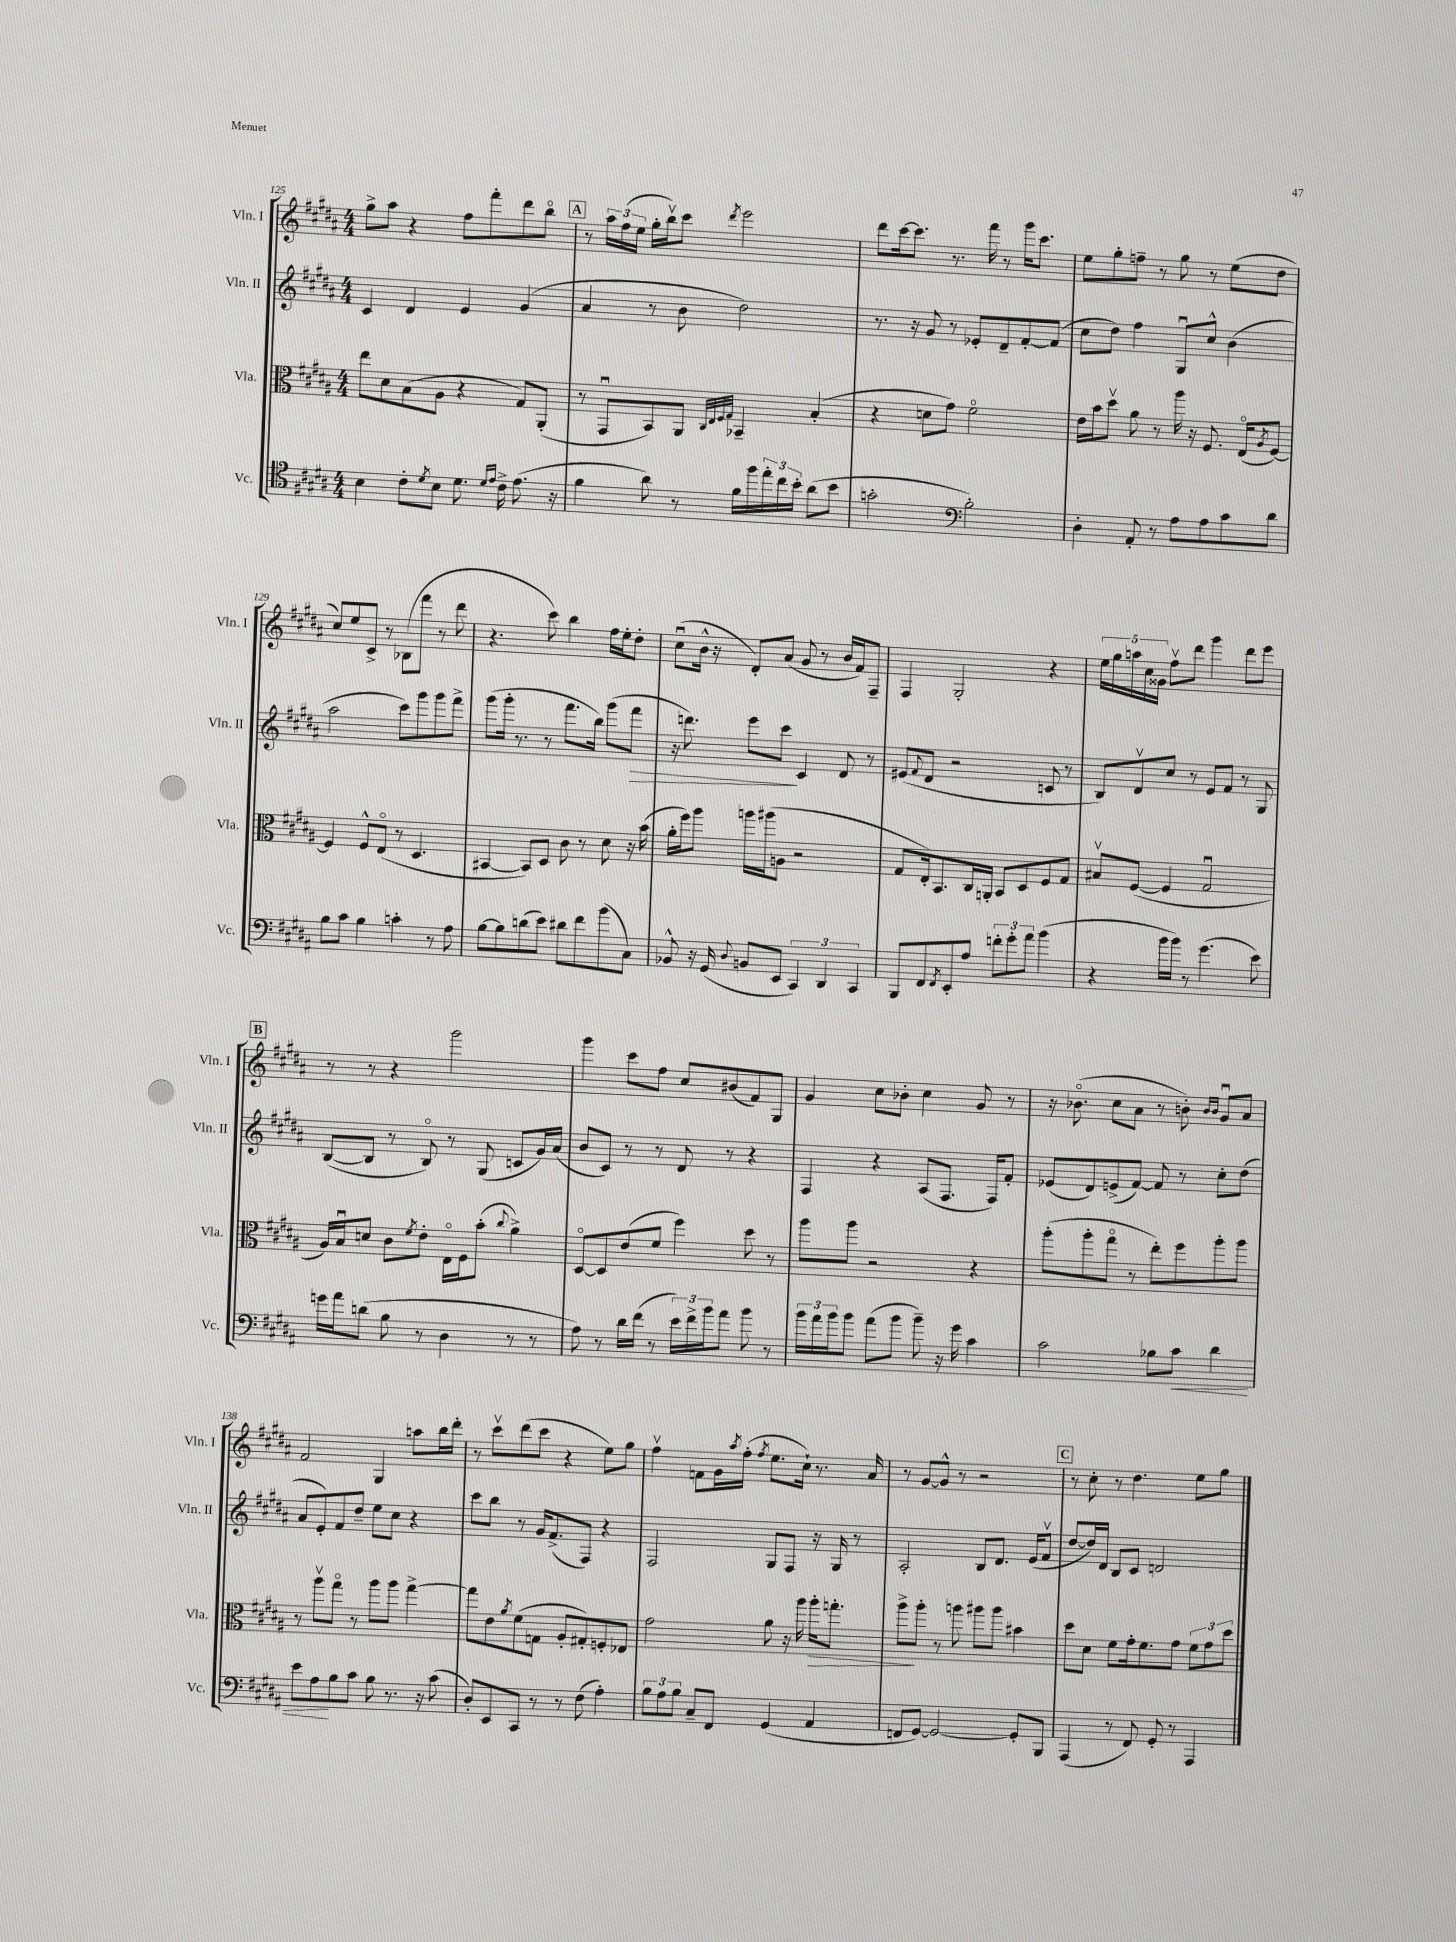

**kern	**dynam	**kern	**dynam	**kern	**dynam	**kern
*part4	*part4	*part3	*part3	*part2	*part2	*part1
*staff4	*staff4	*staff3	*staff3	*staff2	*staff2	*staff1
*I"Vc.	*	*I"Vla.	*	*I"Vln. II	*	*I"Vln. I
*I'Vc.	*	*I'Vla.	*	*I'Vln. II	*	*I'Vln. I
*clefC4	*	*clefC3	*	*clefG2	*	*clefG2
*k[f#c#g#d#a#]	*	*k[f#c#g#d#a#]	*	*k[f#c#g#d#a#]	*	*k[f#c#g#d#a#]
*M4/4	*	*M4/4	*	*M4/4	*	*M4/4
=125	=125	=125	=125	=125	=125	=125
4B\	.	8ee\L	.	4c#/	.	8gg#^\L
.	.	8d#\	.	.	.	8aa#\J
8c#'\L	.	(8B\	.	4d#/	.	4r
8qd#/	.	.	.	.	.	.
8B\J	.	8A#\J	.	.	.	.
8.d#\	.	4r	.	4e/	.	8ff#\L
.	.	.	.	.	.	8fff#'\
16qqd#/LL	.	.	.	.	.	.
16qqe/JJ	.	.	.	.	.	.
16c#^\	.	.	.	.	.	.
(8.e\	.	8G#/L)	.	(4g#/	.	8ddd#\
.	.	(8AA#'/J	.	.	.	8bb\J
16r	.	.	.	.	.	.
!!LO:REH:place=s1:t=A
=126	=126	=126	=126	=126	=126	=126
4f#\	.	8r	.	4a#/	.	8r
.	.	8GG#u/L	.	.	.	24aa#\LL
.	.	.	.	.	.	(24ff#\
.	.	.	.	.	.	24ee\JJ
8a#\)	.	8BB/)	.	8r	.	16gg#'\LL
.	.	.	.	.	.	16bbv\J)
8r	.	8AA#/J	.	8b\	.	8ccc#\J
.	.	32qqC#/LLL	.	.	.	.
.	.	32qqE/	.	.	.	.
.	.	32qqF#/	.	.	.	.
.	.	32qqG#/JJJ	.	.	.	8qddd#/
16f#\LL	.	4BB-X~/	.	2dd#\)	.	2eee\
16ff#\	.	.	.	.	.	.
24ee'\	.	.	.	.	.	.
24cc#\	.	.	.	.	.	.
24b'\JJ	.	.	.	.	.	.
(8a#\L	.	(4B'/	.	.	.	.
8b\J	.	.	.	.	.	.
=127	=127	=127	=127	=127	=127	=127
2gn'\	.	4r	.	8.r	.	8ddd#\L
.	.	.	.	.	.	[16ccc#\k
.	.	.	.	16r	.	8.ccc#\J]
.	.	8dn\L	.	8g#/	.	.
.	.	8g#\J)	.	8r	.	8.r
*clefF4	*	*	*	*	*	*
2B'\)	.	2f#\	.	8e-X'/L	.	.
.	.	.	.	.	.	16fff#\
.	.	.	.	8d#~/	.	8r
.	.	.	.	[8f#'/	.	16ggg#\KL
.	.	.	.	.	.	8.ccc#\J
.	.	.	.	(8f#/J]	.	.
=128	=128	=128	=128	=128	=128	=128
4D#'\	.	16e\LL	.	8cc#\L	.	8ee\L
.	.	16b\J	.	.	.	.
.	.	8dd#v\J	.	8dd#\J)	.	8gg#'\
8AA#'/	.	8a#\	.	4ff#\	.	8ffn~\J
8r	.	8r	.	.	.	8r
8A#\L	.	16aa#\	.	8G#u/L	.	8gg#\
.	.	16r	.	.	.	.
8A#\	.	8.F#/	.	8cc#^^/J	.	8r
8c#\	.	.	.	(4b\	.	(8ee\L
.	.	(16E/KL	.	.	.	.
.	.	8qA#/	.	.	.	.
8d#\J	.	[8F#/J)	.	.	.	8dd#\J
!!LO:LB:g=z
=129	=129	=129	=129	=129	=129	=129
8B\L	.	4F#/]	.	2aa#\	.	8cc#/L)
8c#\J	.	.	.	.	.	8ee/
4B\	.	8F#^^/L	.	.	.	8c#^/J
.	.	(8E/J	.	.	.	8r
4cn'\	.	8r	.	8ccc#\L)	.	(8B-X\L
.	.	4.D#/	.	8ggg#\	.	8fff#\J
8r	.	.	.	8ggg#\	.	8r
8A#\	.	.	.	8fff#^\J	.	8ddd#\
=130	=130	=130	=130	=130	=130	=130
[8B\L	.	[4BB#X/	.	(8ggg#\L	.	4.r
8B\]	.	.	.	16ggg#'\Jk	.	.
.	.	.	.	8.r	.	.
(8dn\	.	8BB#/L])	.	.	.	.
8e\J)	.	8D#/J	.	8r	.	8ccc#\)
8d#X\L	.	8c#\	.	8.fff#\L	.	4bb\
8f#\	.	8r	.	.	.	.
.	.	.	.	16bb\Jk)	.	.
(8b\	.	8d#\	.	(8ggg#\L	.	16ff#\LL
.	.	.	.	.	.	16ee'\J
!	!	!	!	!	!LO:HP:b	!
8C#\J)	.	16r	.	8fff#\J	>	8dd#'\J
.	.	(16b\	.	.	.	.
=131	=131	=131	=131	=131	=131	=131
8BB-X^^/	.	16a#'\LL	.	16r	.	(8cc#u\L
.	.	16ff#\J)	.	8.dddn\)	.	.
16r	.	8aa#\J	.	.	.	16b^^\Jk
(16GG#/	.	.	.	.	.	16r
8qqD#/	.	.	.	.	.	.
8BBn/L	.	16aan\LL	.	8eee\L	.	8d#'/L)
.	.	(16aa#X\J	.	.	.	.
8EE/J	.	8An\J	.	8ccc#\J	.	(8a#/J
6CC#/)	.	2r	.	4c#/	]	8g#/
.	.	.	.	.	.	8r
6DD#/	.	.	.	.	.	.
.	.	.	.	8d#/	.	16b/LL
.	.	.	.	.	.	16f#/J)
6CC#/	.	.	.	.	.	.
.	.	.	.	8r	.	8F#~/J
=132	=132	=132	=132	=132	=132	=132
8BBB/L	.	8G#/L	.	(8e#X/L	.	4F#/
.	.	.	.	8qqf#/	.	.
8FF#/	.	16E'/k)	.	8d#/J	.	.
.	.	8.BB/	.	.	.	.
8qFF#/	.	.	.	.	.	.
8EE'/	.	.	.	2r	.	2G#'/
8A#/J	.	16C#/L	.	.	.	.
.	.	16AAn'/JJ	.	.	.	.
12fn'\L	.	8BB/L	.	.	.	.
12g#'\	.	.	.	.	.	.
.	.	8D#/	.	.	.	.
12a#\J	.	.	.	.	.	.
(4b\	.	8F#/	.	8cn/	.	4r
.	.	8G#/J	.	8r	.	.
=133	=133	=133	=133	=133	=133	=133
4r	.	8B#Xv/L	.	8B/L)	.	20ee\LL
.	.	.	.	.	.	20gg#\
.	.	.	.	.	.	20aan\
.	.	([8F#/J	.	8d#v/	.	.
.	.	.	.	.	.	20cc#\
.	.	.	.	.	.	20g##X\JJ
16b\LL	.	4F#/]	.	8cc#/J	.	8ff#v\L
16b\JJ)	.	.	.	.	.	.
8r	.	.	.	8r	.	8ddd#\J
(4.g#\	.	2G#u/	.	8e/L	.	4ggg#\
.	.	.	.	8f#/J	.	.
.	.	.	.	8r	.	8ddd#\L
8e\)	.	.	.	8G#/	.	8eee\J
!!LO:LB:g=z
!!LO:REH:place=s1:t=B
=134	=134	=134	=134	=134	=134	=134
16gn\LL	.	16A#/LL)	.	([8B/L	.	8r
16a#\J	.	16Bu/J	.	.	.	.
(8dn\J	.	8dn/J	.	8B/J]	.	8r
8B\	.	8c#\L	.	8r	.	4r
.	.	8qf#/	.	.	.	.
8r	.	8e'\J	.	8B/)	.	.
4D#\	.	16E\LL	.	8r	.	2ggg#\
.	.	16F#\J	.	.	.	.
.	.	(8b'\J	.	(8G#/	.	.
.	.	8qqcc#/	.	.	.	.
8r	.	4a#^\)	.	8cn/L	.	.
8r	.	.	.	16g#/L)	.	.
.	.	.	.	(16a#/JJ	.	.
=135	=135	=135	=135	=135	=135	=135
8A#\)	.	[8D#/L	.	8b/L	.	4ggg#\
8r	.	8D#/]	.	8c#/J)	.	.
16d#\LL	.	(8e/	.	8r	.	8ccc#\L
(16f#\JJ	.	.	.	.	.	.
8r	.	8f#/J	.	8r	.	8ff#\J
24e\LL)	.	4ff#\)	.	8d#/	.	8cc#/L
24f#^\	.	.	.	.	.	.
24b\J	.	.	.	.	.	.
8a#\J	.	.	.	8r	.	(8b#X/
8b\	.	8dd#\	.	4r	.	8f#/)
8r	.	8r	.	.	.	8G#/J
=136	=136	=136	=136	=136	=136	=136
24b\LL	.	8aa#\L	.	4F#/	.	4g#/
24a#\	.	.	.	.	.	.
24b\J	.	.	.	.	.	.
8b\J	.	8aa#\J	.	.	.	.
(8a#\L	.	2r	.	4r	.	8cc#\L
8b\J	.	.	.	.	.	8b-X'\J
8b~\)	.	.	.	(8A#/L	.	4cc#\
16r	.	.	.	8.F#/J	.	.
16g#\	.	.	.	.	.	.
4c#\	.	4r	.	.	.	8g#/
.	.	.	.	16F#/KL)	.	.
.	.	.	.	8f#'/J	.	8r
=137	=137	=137	=137	=137	=137	=137
2c#\	.	(8aa#'\L	.	(8e-X/L	.	16r
.	.	.	.	.	.	(8.b-X\
.	.	8aa#'\	.	8d#/)	.	.
.	.	8gg#\J	.	(8en^/	.	8cc#\L
.	.	8r	.	[8f#/J)	.	8a#\J
8B-X\L	.	8ee'\L)	.	8f#/]	.	8r
!	!LO:HP:b	!	!	!	!	!
8c#\J	<	8ff#\	.	8r	.	8bn'\)
.	.	.	.	.	.	16qqb/LL
.	.	.	.	.	.	16qqb/JJ
4d#\	.	8aa#'\	.	8cc#'\L	.	8g#u/L
.	.	8aa#\J	.	(8dd#\J	.	8a#/J
!!LO:LB:g=z
=138	=138	=138	=138	=138	=138	=138
8e\L	.	8r	.	8a#/L	.	2f#/
8A#\	.	8aa#v\L	.	8e'/)	.	.
8B\	[	8gg#\J	.	8f#/	.	.
8c#\J	.	8r	.	8dd#~/J	.	.
8B\	.	8aa#\L	.	8ee\L	.	4G#/
8.r	.	8aa#\J	.	8cc#\J	.	.
.	.	[4gg#^\	.	4r	.	8aan\L
16r	.	.	.	.	.	.
(8c#\	.	.	.	.	.	16bb\L
.	.	.	.	.	.	16ddd#'\JJ
=139	=139	=139	=139	=139	=139	=139
8D#'/L)	.	8gg#\L]	.	8ccc#\L	.	8r
8EE/	.	8e\	.	8bb\J	.	8ccc#v\L
.	.	8qa#/	.	.	.	.
8CC#/J	.	(8f#\	.	8r	.	(8ddd#\
8r	.	8Gn\J	.	16g#/KL	.	8ccc#\J
.	.	.	.	(8.f#^/	.	.
8r	.	8A#'/L	.	.	.	4r
(8F#\	.	8G#X'/)	.	8F#/J)	.	.
4A#'\)	.	8Fn'/	.	4r	.	8ee\L)
.	.	8E-X/J	.	.	.	8gg#\J
=140	=140	=140	=140	=140	=140	=140
12B\L	.	2g#\	.	2F#/	.	4ff#v\
12A#\	.	.	.	.	.	.
12B\J	.	.	.	.	.	.
8C#~/L	.	.	.	.	.	8fn\L
8FF#/J	.	.	.	.	.	16g#\L
.	.	.	.	.	.	8qaa#/
.	.	.	.	.	.	(16ff#'\JJ
.	.	.	.	.	.	8qff#/
(4GG#/	.	8a#\	.	8G#/L	.	8.ee\L
.	.	16r	.	8F#/J	.	.
.	.	16aa#\	.	.	.	16cc#`\Jk)
!	!	!	!LO:HP:b	!	!	!
4AA#/	.	16aa#'\KL	>	16r	.	8.r
.	.	8.ggn'\J	.	16G#/	.	.
.	.	.	.	8r	.	.
.	.	.	.	.	.	16a#/
=141	=141	=141	=141	=141	=141	=141
8FFn/L	.	8aa#^\L	.	2A#'/	.	8r
[8GG#/J)	.	8aa#'\J	]	.	.	[8g#/L
2GG#/_	.	8r	.	.	.	8g#^^/J]
.	.	8aan\	.	.	.	8r
.	.	8aa#X\L	.	8B/L	.	2r
.	.	8aa#\J	.	8.d#/J	.	.
8GG#'/L]	.	4b#X\	.	.	.	.
.	.	.	.	(16e/KL	.	.
8BBB/J	.	.	.	8f#v/J	.	.
!!LO:REH:place=s1:t=C
=142	=142	=142	=142	=142	=142	=142
(4AAA#/	.	8dd#\L	.	[8dd#/L	.	8r
.	.	8d#\J	.	16dd#/L])	.	8cc#'\
.	.	.	.	16d#/JJ	.	.
8r	.	8f#\L	.	8B/L	.	8r
8FF#/)	.	16g#'\k	.	8c#/J	.	4.dd#\
.	.	8.f#\	.	.	.	.
8GG#'/	.	.	.	2dn/	.	.
8r	.	8g#\J	.	.	.	.
4AAA#/	.	12f#\L	.	.	.	8ee\L
.	.	12g#\	.	.	.	.
.	.	.	.	.	.	8gg#\J
.	.	12dd#\J	.	.	.	.
==	==	==	==	==	==	==
*-	*-	*-	*-	*-	*-	*-
